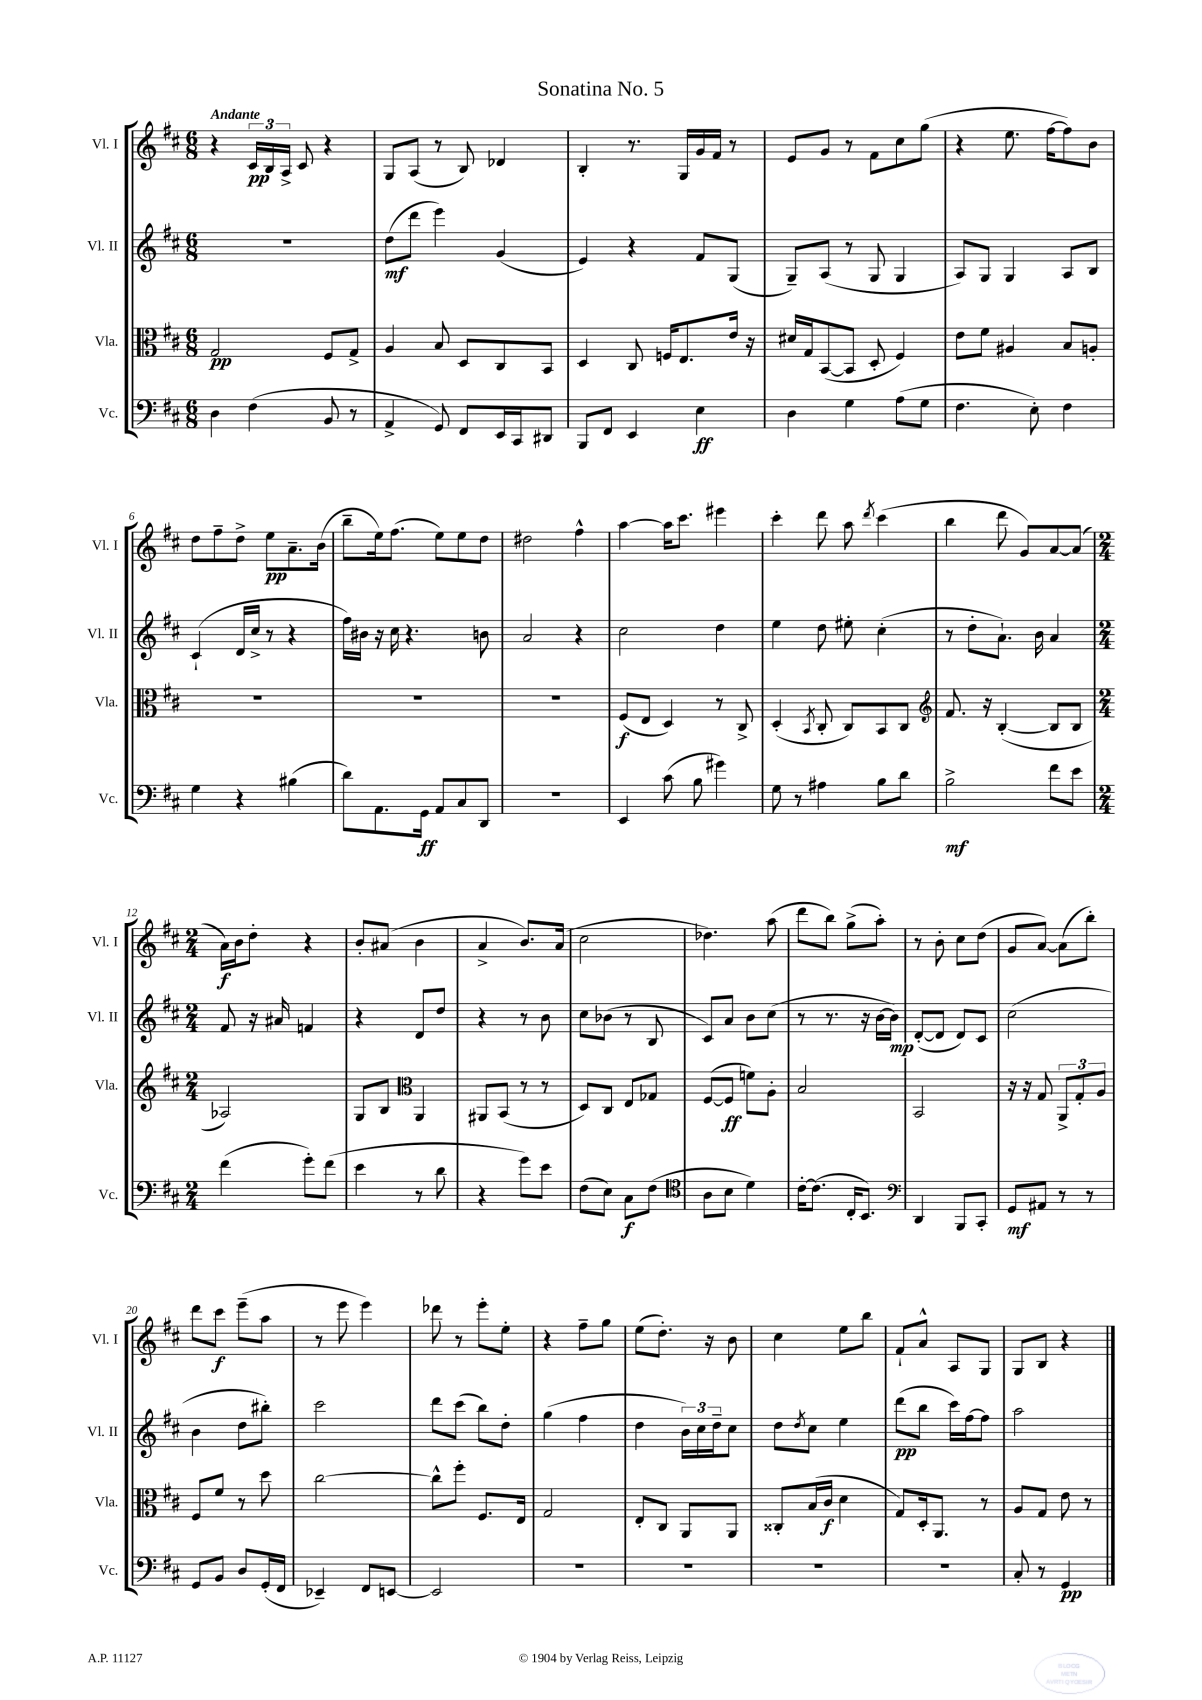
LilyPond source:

\header { title = "Sonatina No. 5" }
<<
\new StaffGroup <<
\new Staff = "s0" \with { instrumentName = "Vl. I" shortInstrumentName = "Vl. I" } {
    \clef treble \key d \major \numericTimeSignature \time 6/8 \tempo "Andante"
    r4 \tuplet 3/2 { cis'16\pp b16 a16-> } cis'8 r4 |
    g8 a8( r8 b8) des'4 |
    b4-. r8. g16 g'16 fis'16 r8 |
    e'8 g'8 r8 fis'8 cis''8 g''8( |
    r4 e''8. fis''16~ fis''8) b'8 |
    d''8 fis''8-- d''8-> e''8\pp a'8.-- b'16( |
    b''8-- e''16) fis''8.( e''8) e''8 d''8 |
    dis''2 fis''4-^ |
    a''4~ a''16 cis'''8. eis'''4 |
    cis'''4-. d'''8 a''8 \acciaccatura { d'''8 } cis'''4( |
    b''4 d'''8 g'8) a'8~ a'8( |
    \numericTimeSignature \time 2/4 a'16\f) b'16 d''8-. r4 |
    b'8-. ais'8( b'4 |
    a'4-> b'8.) a'16( |
    cis''2 |
    des''4.) a''8( |
    d'''8 b''8) g''8->( a''8-.) |
    r8 b'8-. cis''8 d''8( |
    g'8 a'8~) a'8( b''8-.) |
    d'''8 cis'''8\f e'''8--( a''8 |
    r8 e'''8 e'''4) |
    des'''8 r8 e'''8-. e''8-. |
    r4 fis''8-- g''8 |
    e''8( d''8.-.) r16 b'8 |
    cis''4 e''8 b''8 |
    fis'8-! a'8-^ a8 g8 |
    g8 b8 r4 \bar "|." |
}
\new Staff = "s1" \with { instrumentName = "Vl. II" shortInstrumentName = "Vl. II" } {
    \clef treble \key d \major \numericTimeSignature \time 6/8
    R2. |
    d''8\mf( d'''8 e'''4) g'4( |
    e'4) r4 fis'8 g8( |
    g8--) a8( r8 g8 g4 |
    a8) g8 g4 a8 b8 |
    cis'4-!( d'16 cis''16-> r8 r4 |
    fis''16) bis'16 r16 cis''16 r4. b'8 |
    a'2 r4 |
    cis''2 d''4 |
    e''4 d''8 eis''8-. cis''4-.( |
    r8 d''8-. a'8.-!) b'16 a'4 |
    \numericTimeSignature \time 2/4 fis'8 r16 ais'16 f'4 |
    r4 d'8 d''8 |
    r4 r8 b'8 |
    cis''8 bes'8( r8 b8 |
    cis'8) a'8 b'8 cis''8( |
    r8 r8. r16 b'16~ b'16\mp) |
    d'8~-.( d'8 d'8) cis'8 |
    cis''2( |
    b'4 d''8 bis''8-.) |
    cis'''2 |
    d'''8 cis'''8( b''8) d''8-. |
    g''4( fis''4 |
    d''4 \tuplet 3/2 { b'16) cis''16 d''16-- } cis''8 |
    d''8 \acciaccatura { d''8 } cis''8 e''4 |
    d'''8\pp( b''8 cis'''16) fis''16~ fis''8 |
    a''2 \bar "|." |
}
\new Staff = "s2" \with { instrumentName = "Vla." shortInstrumentName = "Vla." } {
    \clef alto \key d \major \numericTimeSignature \time 6/8
    g2\pp fis8 g8-> |
    a4 b8 d8 cis8 b,8 |
    d4 cis8 f16 e8. e'16 r16 |
    dis'16 g16 b,8~( b,8 d8-. fis4) |
    e'8 fis'8 ais4 b8 a8-. |
    R2. |
    R2. |
    R2. |
    fis8\f( e8 d4) r8 cis8-> |
    d4-.( \acciaccatura { b,8 } cis8-. cis8) b,8 cis8 |
    \clef treble fis'8. r16 b4~-.( b8 b8 |
    \numericTimeSignature \time 2/4 aes2) |
    g8 b8 \clef alto a,4 |
    ais,8 b,8( r8 r8 |
    d8) cis8 e8 ges8 |
    fis8~( fis8\ff f'8) a8-. |
    b2 |
    b,2 |
    r16 r16 g8 \tuplet 3/2 { a,8-> g8-. a8 } |
    fis8 fis'8 r8 d''8 |
    cis''2~ |
    cis''8-^ fis''8-. fis8. e16 |
    g2 |
    e8-. cis8 a,8 a,8 |
    cisis8-. b16( cis'16\f d'4 |
    g8) d16-. a,8. r8 |
    a8 g8 e'8 r8 \bar "|." |
}
\new Staff = "s3" \with { instrumentName = "Vc." shortInstrumentName = "Vc." } {
    \clef bass \key d \major \numericTimeSignature \time 6/8
    d4 fis4( b,8 r8 |
    a,4-> g,8) fis,8 e,16 cis,16 dis,8 |
    b,,8 fis,8 e,4 e4\ff |
    d4 g4 a8( g8 |
    fis4. e8-.) fis4 |
    g4 r4 bis4( |
    d'8) a,8. g,16\ff a,8 cis8 d,8 |
    R2. |
    e,4 cis'8( b8 gis'4) |
    g8 r8 ais4 b8 d'8 |
    b2->\mf fis'8 e'8 |
    \numericTimeSignature \time 2/4 fis'4( g'8-.) fis'8( |
    e'4 r8 d'8 |
    r4 g'8) e'8 |
    fis8( e8) cis8\f fis8( |
    \clef tenor a8 b8 d'4) |
    cis'16~-. cis'8.( cis16-. b,8.) |
    \clef bass d,4 b,,8 cis,8-. |
    g,8\mf ais,8 r8 r8 |
    g,8 b,8 d8 g,16-.( fis,16 |
    ees,4--) fis,8 e,8~ |
    e,2 |
    R2 |
    R2 |
    R2 |
    R2 |
    cis8-. r8 g,4\pp \bar "|." |
}
>>
>>
